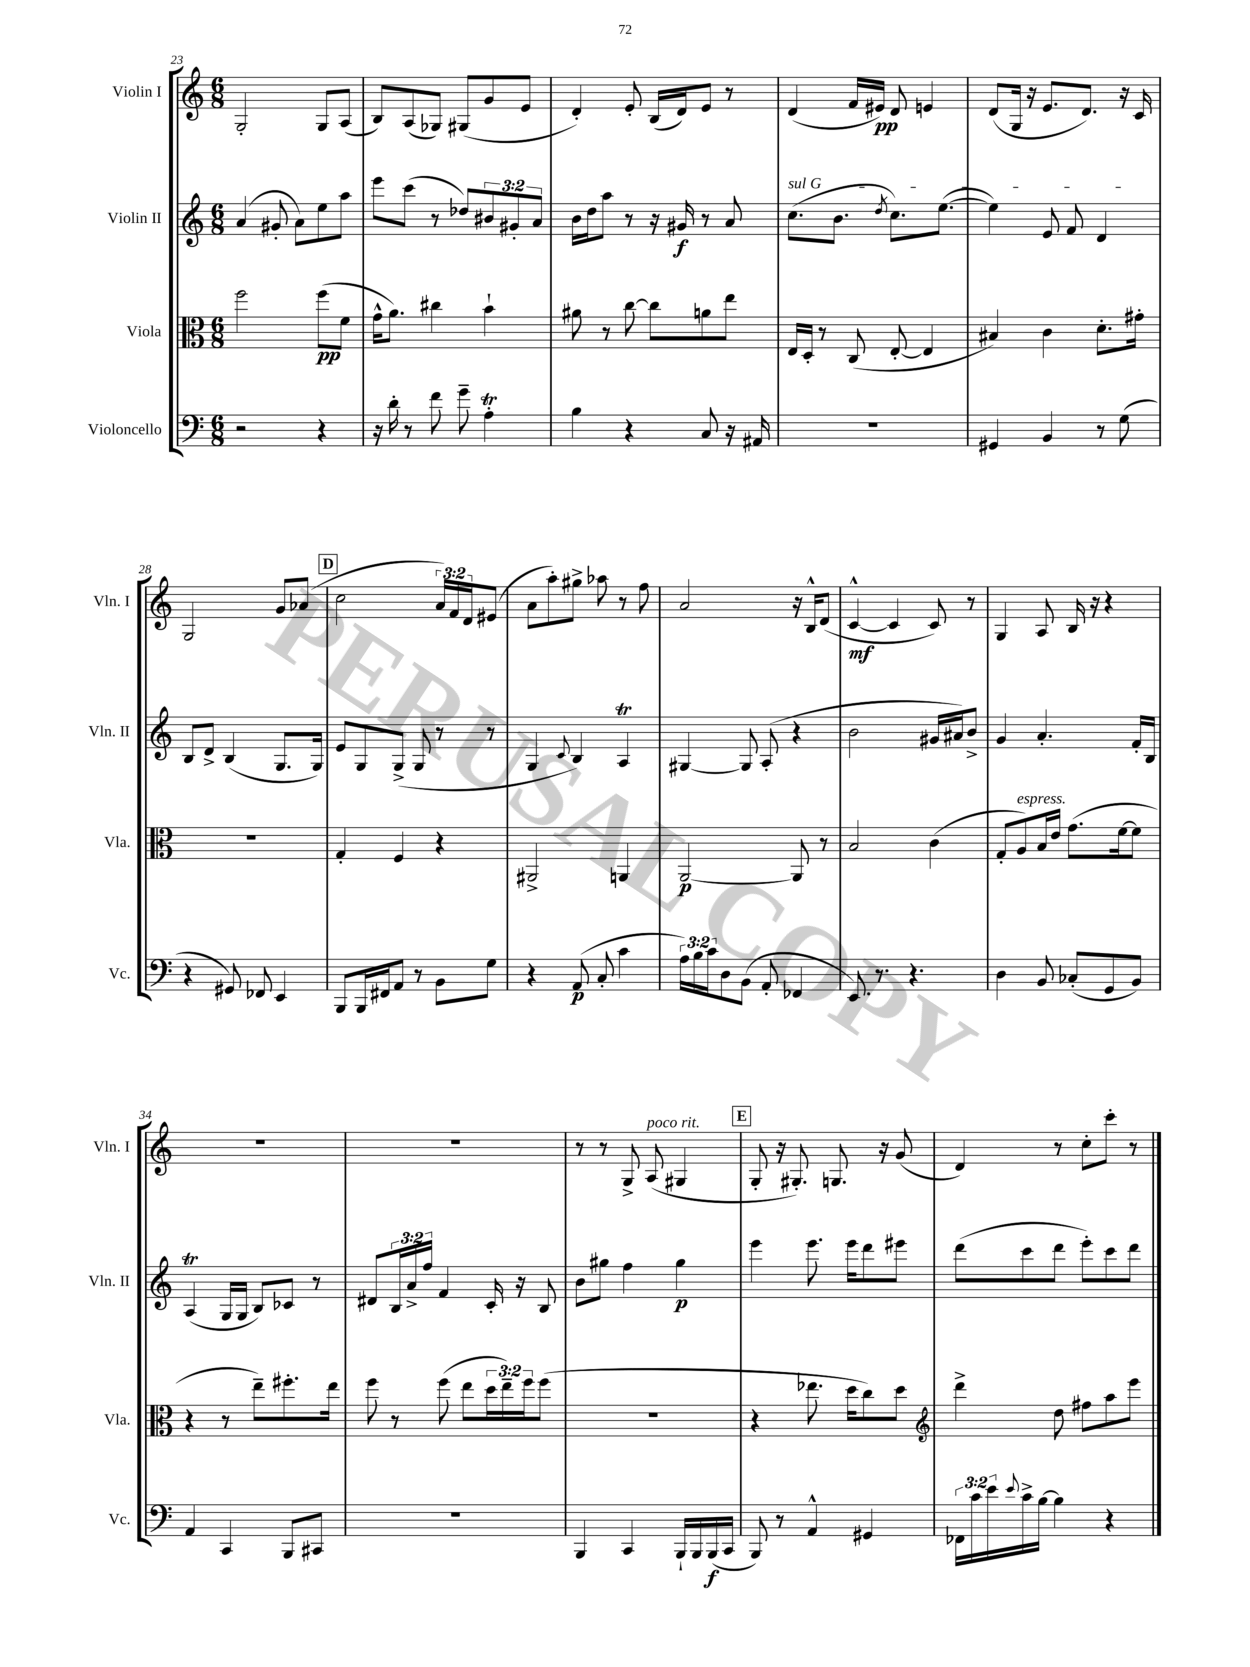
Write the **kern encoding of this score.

**kern	**kern	**kern	**kern
*staff4	*staff3	*staff2	*staff1
*clefF4	*clefC3	*clefG2	*clefG2
*k[]	*k[]	*k[]	*k[]
*M6/8	*M6/8	*M6/8	*M6/8
2r	2ff\	(4a/	2G'/
.	.	8g#'/	.
.	.	8a\L)	.
4r	(8ff\L	8ee\	8G/L
.	8f\J	8aa\J	(8A/J
=	=	=	=
16r	16g^^\LK	8eee\L	8B/L)
16d'\	8.a\J)	.	.
8r	.	(8ccc\J	(8A/
8f\	4cc#\	8r	8G-/J)
8g~\	.	8dd-/L)	(8G#/L
4A'\	4b`\	12b#/	8g/
.	.	12g#'/	.
.	.	.	8e/J
.	.	12a/J	.
=	=	=	=
4B\	8a#\	16b\LL	4d'/)
.	.	16dd\J	.
.	8r	8aa\J	.
4r	[8cc\	8r	8e'/
.	8cc\]L	16r	(16B/LL
.	.	16g#/	16d/J)
8C/	8a\	8r	8e/J
16r	8ee\J	8a/	8r
16AA#/	.	.	.
=	=	=	=
2.r	16E/LL	(8.cc\L	(4d/
.	16D'/JJ	.	.
.	8r	.	.
.	.	8.b\J	.
.	(8C/	.	16f/LL
.	.	.	16e#/JJ)
.	.	8qdd/	.
.	[8E'/	8.cc\L)	8d/
.	4E/]	.	4e/
.	.	([8.ee\J	.
=	=	=	=
4GG#/	4B#/)	4ee\])	(8d/L
.	.	.	16G/Jk
.	.	.	16r
4BB/	4c\	8e/	8.e/L
.	.	8f/	.
.	.	.	8.d/J)
8r	8.d'\L	4d/	.
(8G\	.	.	16r
.	16g#'\Jk	.	16c/
=	=	=	=
4r	2.r	8B/L	2G/
.	.	8d^/J	.
8GG#/)	.	(4B/	.
8FF-/	.	.	.
4EE/	.	8.G/L	8g/L
.	.	.	(8a-/J
.	.	16G/Jk)	.
=	=	=	=
8BBB/L	4G'/	8e/L	2cc\
16BBB/L	.	8G/	.
16FF#/J	.	.	.
8AA/J	4F/	(8G^/J	.
8r	.	8G/	.
8BB\L	4r	8r	24a/LL)
.	.	.	24f/
.	.	.	24d/J
8G\J	.	8r	(8e#/J
=	=	=	=
4r	2AA#^/	4G/	8a\L
.	.	.	8aa'\)
.	.	8qqc/	.
(8AA/	.	4B/)	8gg#^\J
8C'/	.	.	8aa-\
4c\	4AA/	4A/	8r
.	.	.	8ff\
=	=	=	=
24A\LL)	[2AA/	[4G#/	2a/
24B\	.	.	.
24c\J	.	.	.
8D\	.	.	.
(8BB\J	.	8G#/]	.
8AA'/	.	(8A'/	.
4FF-/	8AA/]	4r	16r
.	.	.	16B^^/LK
.	8r	.	(8d/J
=	=	=	=
8.EE/)	2B/	2b\	[4c^^/
8.r	.	.	.
.	.	.	4c/]
4.r	.	.	.
.	(4c\	16g#/LL	8c/)
.	.	16a#/J)	.
.	.	8b^/J	8r
=	=	=	=
4D\	8G'/L	4g/	4G/
.	8A/)	.	.
8BB/	16B/L	4.a'/	8A/
.	16e/JJ	.	.
(8C-'/L	(8.g\L	.	16B/
.	.	.	16r
8GG/	.	.	4r
.	[16f\k	.	.
8BB/J)	8f\]J	16f'/LL	.
.	.	16B/JJ	.
=	=	=	=
4AA/	4r	(4A/	2.r
4CC/	8r	16G/LL	.
.	.	16G/JJ	.
.	8ee~\L)	8B/L)	.
8BBB/L	8.ff#'\	8c-/J	.
8CC#/J	.	8r	.
.	16ee\Jk	.	.
=	=	=	=
2.r	8ff\	8d#/L	2.r
.	8r	24B/L	.
.	.	24a^/	.
.	.	24ff/JJ	.
.	(8ff\	4f/	.
.	8ee\L	.	.
.	24dd\L	16c'/	.
.	24ee~\)	.	.
.	.	16r	.
.	24ff\J	.	.
.	(8ff\J	8B/	.
=	=	=	=
4BBB/	2.r	8b\L	8r
.	.	8gg#\J	8r
4CC/	.	4ff\	8G^/
.	.	.	(8A/
16BBB`/LL	.	4gg#\	4G#/
16BBB/	.	.	.
(16BBB/	.	.	.
16CC/JJ	.	.	.
=	=	=	=
8BBB/)	4r	4eee\	8G'/
8r	.	.	16r
.	.	.	8.G#'/)
4AA^^/	8.ee-\	8.eee\	.
.	.	.	8.G/
.	16dd\LK	16eee\LK	.
4GG#/	8cc\)	8ddd\	.
.	.	.	16r
.	8dd\J	8eee#\J	(8g/
=	=	=	=
*	*clefG2	*	*
24FF-\LL	4ddd^\	(8ddd\L	4d/)
24c\	.	.	.
24e\	.	.	.
8qqe/	.	.	.
16c^\	.	8ccc\	.
[16B\JJ	.	.	.
4B\]	8dd\	8ddd\J	8r
.	8ff#\L	8eee'\L)	8cc'\L
4r	8aa\	8ccc\	8ccc'\J
.	8eee\J	8ddd\J	8r
==	==	==	==
*-	*-	*-	*-
